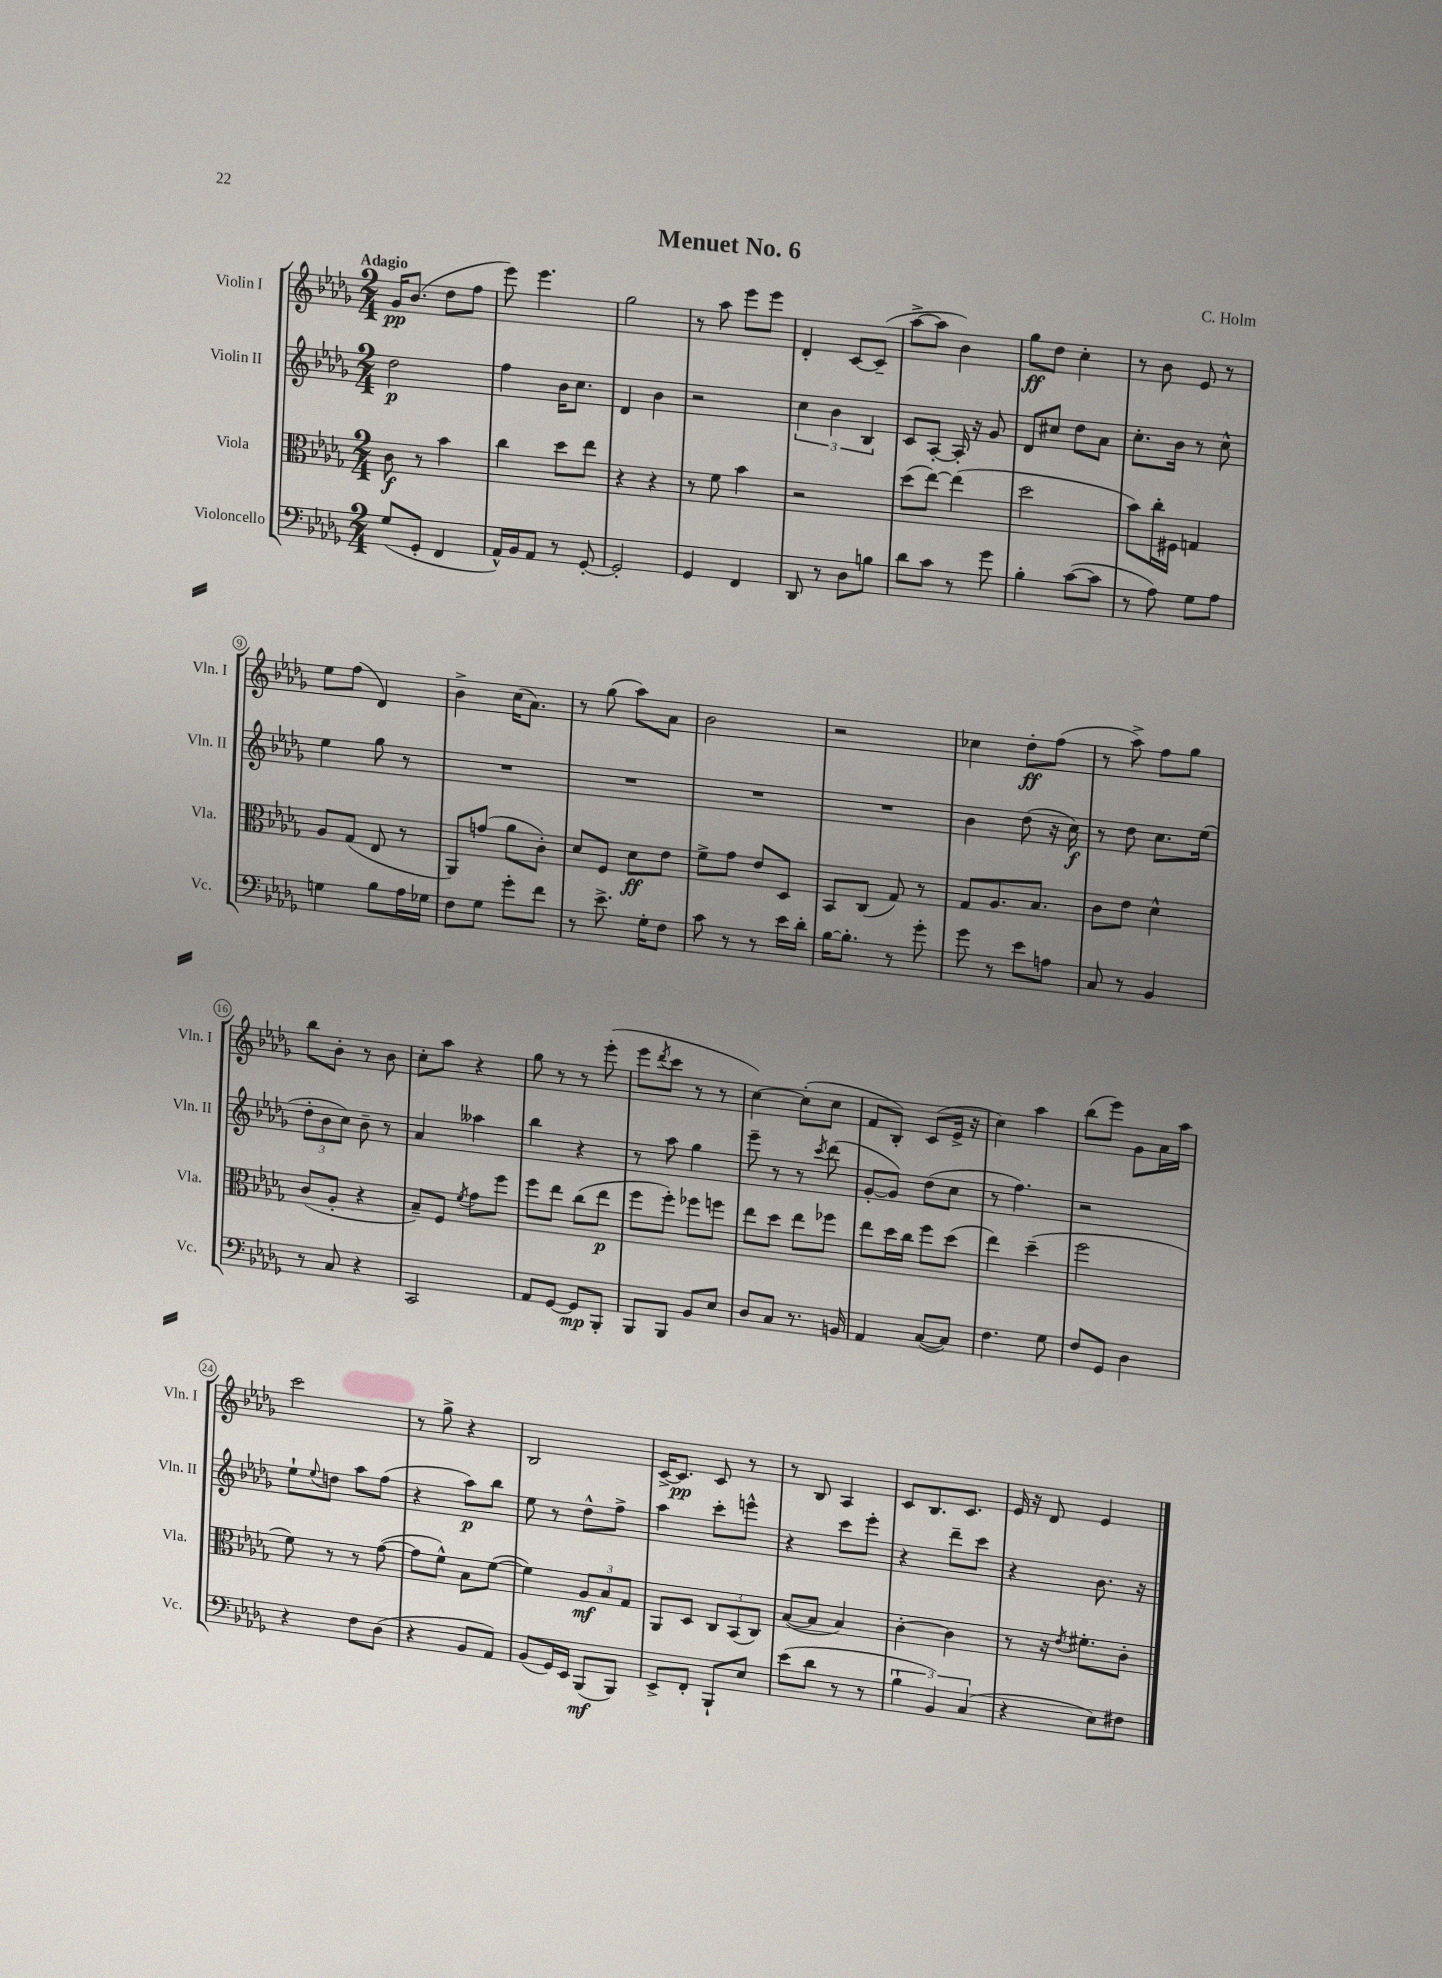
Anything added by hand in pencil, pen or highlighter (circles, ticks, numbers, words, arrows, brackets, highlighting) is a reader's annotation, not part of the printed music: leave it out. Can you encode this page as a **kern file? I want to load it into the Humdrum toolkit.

**kern	**kern	**kern	**kern
*staff4	*staff3	*staff2	*staff1
*clefF4	*clefC3	*clefG2	*clefG2
*k[b-e-a-d-g-]	*k[b-e-a-d-g-]	*k[b-e-a-d-g-]	*k[b-e-a-d-g-]
*M2/4	*M2/4	*M2/4	*M2/4
(8G-	8c	2dd-	16g-
.	.	.	(8.b-
8GG-'	8r	.	.
4FF	4b-	.	8dd-
.	.	.	8ff
=	=	=	=
16AA-^^)	4cc	4ff	8eee-)
16BB-	.	.	.
8AA-	.	.	4.eee-
8r	8dd-	16b-	.
.	.	8.cc	.
[8GG-'	8ee-	.	.
=	=	=	=
2GG-']	4r	4d-	2gg-
.	4r	4b-	.
=	=	=	=
4GG-	8r	2r	8r
.	8f	.	8aa-
4FF	4b-	.	8eee-
.	.	.	8eee-
=	=	=	=
8DD-	2r	6cc	4d-'
8r	.	.	.
.	.	6b-	.
8D-	.	.	[8c
.	.	6B-	.
8B	.	.	(8c~]
=	=	=	=
8d-	(8dd-	8c	[8aa-^
8c	[8ee-)	[8A-'	8aa-]
8r	(4ee-]	16A-']	4b-)
.	.	16r	.
8g-	.	8g-	.
=	=	=	=
4B-'	2dd-	8d-	8gg-
.	.	8cc#	8dd-
([8c	.	8dd-	4cc'
8c]	.	8a-	.
=	=	=	=
8r	8b-)	8.cc'	8r
8A-)	16cc'	.	8b-
.	16F#	16b-	.
8G-	4G	8r	8e-
8A-	.	8cc^^	8r
=	=	=	=
4G	8A-	4ee-	8ee-
.	(8G-	.	(8ff
8B-	8E-	8gg-	4d-)
16A-	8r	8r	.
16G-	.	.	.
=	=	=	=
8F	8AA-)	2r	4b-^
8G-	(8g	.	.
8g-'	8a-	.	(16cc
.	.	.	8.a-)
8f	8c')	.	.
=	=	=	=
8r	8d-	2r	8r
8.e-^	8F	.	(8gg-
.	8d-	.	8aa-)
16G-'	.	.	.
8F	8e-	.	8a-
=	=	=	=
8c	8f^	2r	2b-
8r	8g-	.	.
8r	8e-	.	.
16e-	8D-	.	.
16d-'	.	.	.
=	=	=	=
[16B-	8BB-	2r	2r
8.B-']	.	.	.
.	(8C	.	.
8r	8G-)	.	.
8g-'	8r	.	.
=	=	=	=
8g-	8G-	4b-	4cc-
8r	8.A-	.	.
8e-	.	(8dd-	8dd-'
.	8.B-	.	.
8A	.	16r	(8ff
.	.	16cc)	.
=	=	=	=
8C	8c	8r	8r
8r	8e-	8dd-	8aa-^)
4BB-	4d-^^	8.cc	8ff
.	.	.	8gg-
.	.	(16ee-	.
=	=	=	=
8r	(8c	12dd-'	8bb-
.	.	12b-	.
8C	8A-'	.	8b-'
.	.	12cc)	.
4r	4r	8b-~	8r
.	.	8r	8b-
=	=	=	=
2CC	8B-~)	4a-	8cc'
.	8F	.	8aa-
.	8qf	.	.
.	8g-	4aa--	4r
.	8ff	.	.
=	=	=	=
8AA-	8ff	4bb-	8gg-
[8GG-	8ee-	.	8r
8GG-]	(8cc	4r	8r
8BBB-'	8ee-	.	(8eee-'
=	=	=	=
8BBB-	8ff	8r	8eee-
.	.	.	8qddd-
8BBB-	8ff')	8aa-	8ccc
8BB-	8ff-	4gg-	8r
8E-	8ff	.	8r
=	=	=	=
8D-	8ee-	8eee-~	[4cc)
8C	8dd-	8r	.
8.r	8ee-	8r	(8cc']
.	.	8qccc	.
.	8ff-	(8ddd-	8cc
16BB	.	.	.
=	=	=	=
4AA-	8ee-	[8g-'	8f
.	16dd-	8g-])	8B-')
.	16cc	.	.
([8C	8ff	(8dd-	(8c
8C])	(8dd-	8cc	16e-^
.	.	.	16r
=	=	=	=
4.F	4ee-)	8r	4cc)
.	.	4.ff)	.
.	(4dd-~	.	4aa-
8G-	.	.	.
=	=	=	=
8F	2ff	2r	(8bb-
8GG-	.	.	8eee-)
4D-	.	.	8g-
.	.	.	16a-
.	.	.	16aa-
=	=	=	=
4r	8f)	8ee-`	2ccc
.	.	8qqee-	.
.	8r	8dd	.
8F	8r	8aa-	.
(8D-	([8g-	(8ff	.
=	=	=	=
4r	8g-]	4r	8r
.	8f^^)	.	8gg-^
8BB-	8B-	8aa-)	4r
8AA-)	([8f	8bb-	.
=	=	=	=
(8BB-	4f])	8ee-	2B-
16GG-)	.	8r	.
16EE-	.	.	.
(8BBB-	12A-	8dd-^^	.
.	12B-	.	.
8BBB-)	.	8ff^	.
.	12G-	.	.
=	=	=	=
8EE-^	8AA-	4aa-	[16c^
.	.	.	8.c]
8FF'	8D-	.	.
8BBB-`	12C	8ccc'	8c
.	(12BB-	.	.
8E-	.	8eee^^	8r
.	12C)	.	.
=	=	=	=
(8e-	([8B-	4r	8r
8d-	8B-]	.	8B-
8r	4B-)	8ccc	4A-
8r	.	8eee-'	.
=	=	=	=
6B-`	[4c'	4r	8c
.	.	.	8.B-
6BB-)	.	.	.
.	4c]	8ddd-~	.
.	.	.	8.c
(6C	.	.	.
.	.	8ccc	.
=	=	=	=
4r	8r	4r	16e-
.	.	.	16r
.	16r	.	8d-
.	8qe-	.	.
.	8.f#'	.	.
8E-)	.	8.b-	4e-
8F#	8c'	.	.
.	.	16r	.
==	==	==	==
*-	*-	*-	*-
